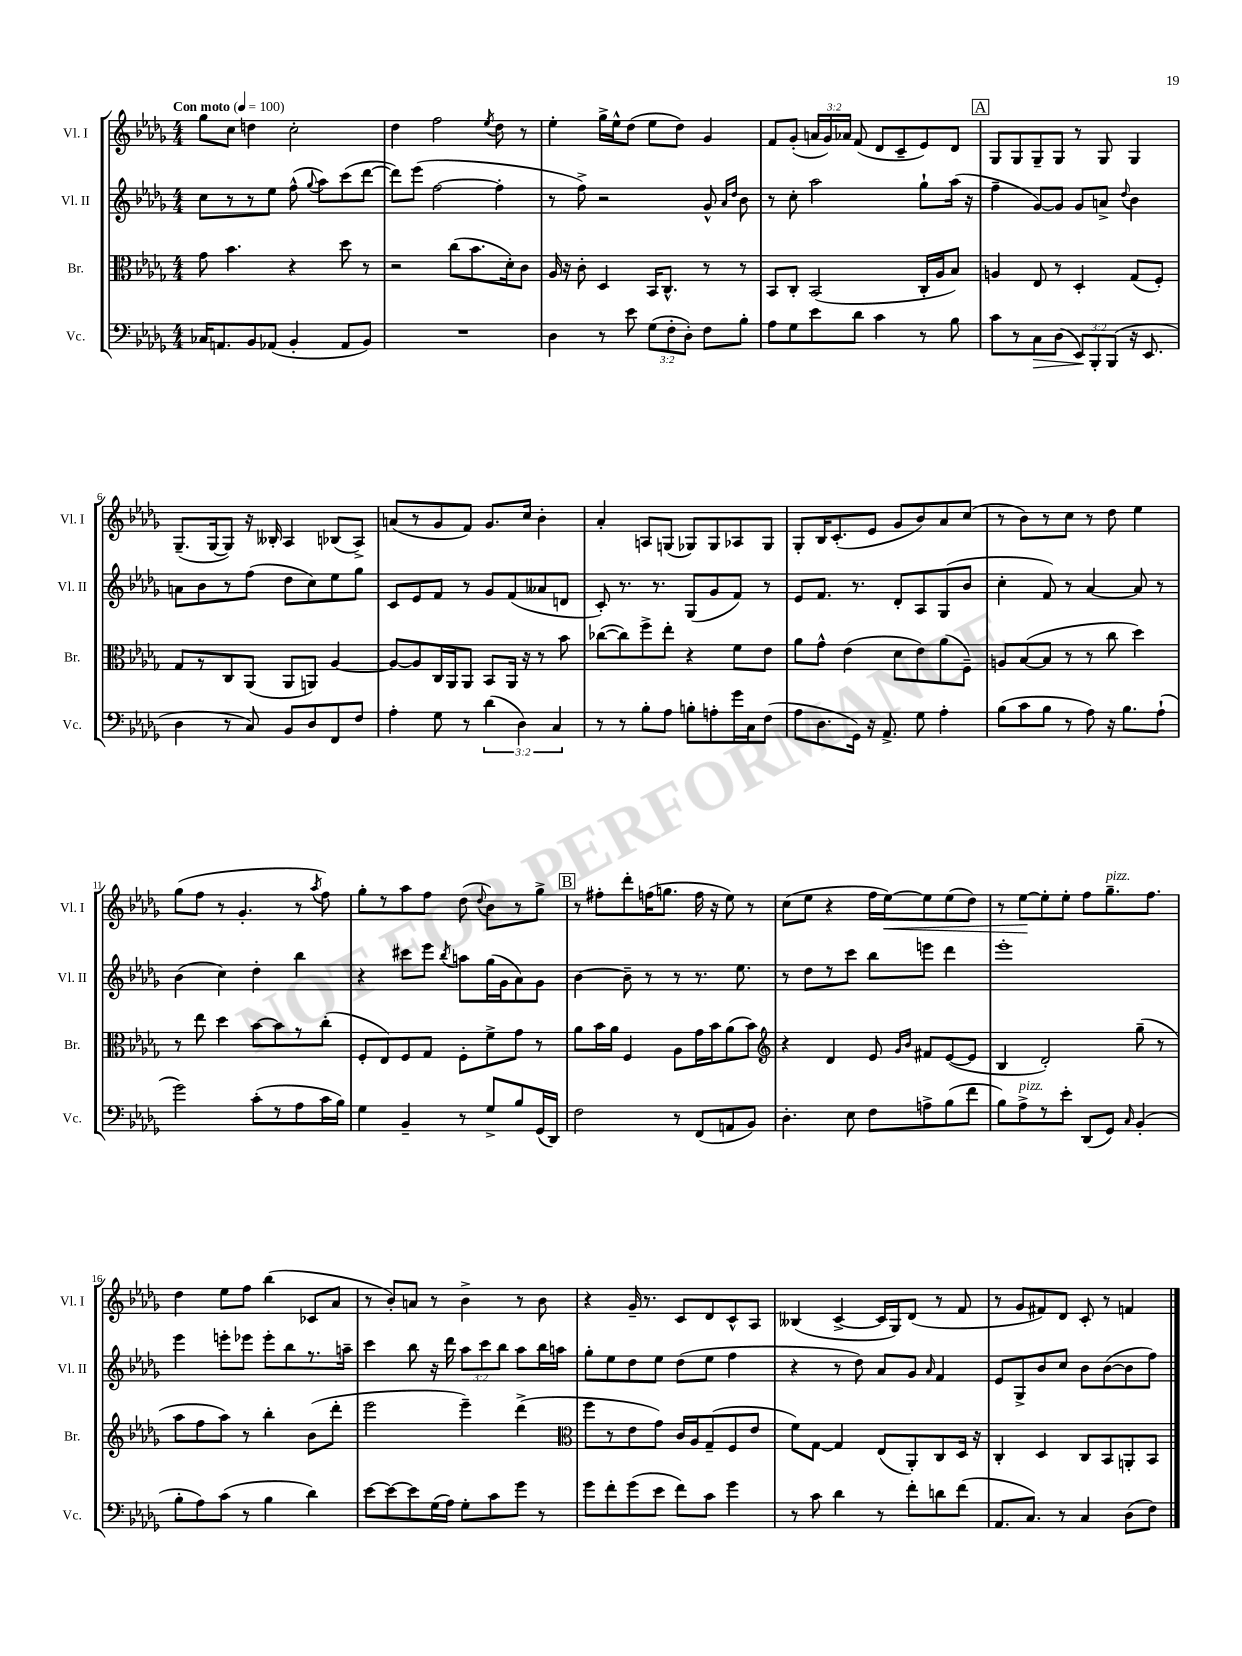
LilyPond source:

<<
\new StaffGroup <<
\new Staff = "s0" \with { instrumentName = "Vl. I" shortInstrumentName = "Vl. I" } {
    \clef treble \key des \major \numericTimeSignature \time 4/4 \override Staff.TupletNumber.text = #tuplet-number::calc-fraction-text \tempo "Con moto" 4 = 100
    \autoBeamOff ges''8[ c''8] d''4 c''2-. |
    des''4 f''2 \acciaccatura { ees''8 } des''8 r8 |
    ees''4-. ges''16[-> ees''16-^ des''8]( ees''8[ des''8]) ges'4 |
    f'8[ ges'8]-.( \tuplet 3/2 { a'16[ ges'16) aes'16] } f'8( des'8[ c'8-- ees'8) des'8] |
    \mark \markup { \box "A" } ges8[ ges8 ges8-- ges8] r8 ges8 ges4 |
    ges8.[--( ges16~ ges8]) r16 beses16-. aes4 bes8[( aes8]->) |
    a'8[( r8 ges'8 f'8]) ges'8.[ c''16] bes'4-. |
    aes'4-. a8[ g8]( ges8[) ges8 aes8 ges8] |
    ges8[-. bes16 c'8.-.( ees'8] ges'8[ bes'8) aes'8 c''8]( |
    r8 bes'8[) r8 c''8] r8 des''8 ees''4 |
    ges''8[( f''8] r8 ges'4.-. r8 \acciaccatura { aes''8 } f''8) |
    ges''8[-. r8 aes''8 f''8] des''8( \appoggiatura { des''8 } bes'8[) r8 ges''8]-> |
    \mark \markup { \box "B" } r8 fis''8[-. des'''8-. f''16( g''8.] f''16 r16 ees''8) r8 |
    c''8[( ees''8] r4 f''16[ ees''16~\<) ees''8 ees''8( des''8]) |
    r8 ees''8[~\! ees''8-. ees''8]-. f''8[ ges''8.--^\markup { \italic "pizz." } f''8.] |
    des''4 ees''8[ f''8] bes''4( ces'8[ aes'8] |
    r8 bes'8[-.) a'8] r8 bes'4-> r8 bes'8 |
    r4 ges'16-- r8. c'8[ des'8 c'8-^ aes8] |
    beses4( c'4~-> c'16[ ges16) des'8]( r8 f'8 |
    r8 ges'8[ fis'8) des'8] c'8-. r8 f'4 \bar "|." |
}
\new Staff = "s1" \with { instrumentName = "Vl. II" shortInstrumentName = "Vl. II" } {
    \clef treble \key des \major \numericTimeSignature \time 4/4 \override Staff.TupletNumber.text = #tuplet-number::calc-fraction-text
    \autoBeamOff c''8[ r8 r8 ees''8] f''8-^( \appoggiatura { ges''8 } aes''8[) c'''8( des'''8]~ |
    des'''8[) ees'''8]( f''2~ f''4-. |
    r8 f''8->) r2 ges'8-^ \grace { aes'16[ des''16] } bes'8 |
    r8 c''8-. aes''2 ges''8[-! aes''16]( r16 |
    \mark \markup { \box "A" } f''4-- ges'8[~) ges'8] ges'8[ a'8]-> \appoggiatura { des''8 } bes'4 |
    a'8[ bes'8 r8 f''8]( des''8[ c''8) ees''8 ges''8] |
    c'8[ ees'8 f'8] r8 ges'8[ f'8( aeses'8 d'8] |
    c'8-.) r8. r8. ges8[( ges'8 f'8]) r8 |
    ees'8[ f'8.] r8. des'8[-. aes8 ges8( bes'8] |
    c''4-. f'8) r8 aes'4~ aes'8 r8 |
    bes'4( c''4) des''4-. bes''4 |
    r4 cis'''8[ ees'''8] \acciaccatura { bes''8 } a''8[ ges''16( ges'16 aes'8) ges'8] |
    \mark \markup { \box "B" } bes'4~ bes'8-- r8 r8 r8. ees''8. |
    r8 des''8[ r8 c'''8] bes''8[ e'''8] des'''4 |
    ees'''1-. |
    ees'''4 e'''8[-. ees'''8] ees'''8[-. bes''8 r8. a''16]-- |
    c'''4 bes''8 r16 des'''16 \tuplet 3/2 { aes''8[ c'''8 bes''8] } aes''8[ bes''16 a''16] |
    ges''8[-. ees''8 des''8 ees''8] des''8[( ees''8] f''4 |
    r4 r8 des''8) aes'8[ ges'8] \grace { aes'16 } f'4 |
    ees'8[ ges8-> bes'8 c''8] bes'8[ bes'8~( bes'8 f''8]) \bar "|." |
}
\new Staff = "s2" \with { instrumentName = "Br." shortInstrumentName = "Br." } {
    \clef alto \key des \major \numericTimeSignature \time 4/4
    \autoBeamOff ges'8 bes'4. r4 des''8 r8 |
    r2 c''8[( bes'8. des'16-.) c'8] |
    aes16 r16 c'8-. des4 bes,16[ c8.]-^ r8 r8 |
    bes,8[ c8]-. bes,2( c16[-. aes16 bes8]) |
    \mark \markup { \box "A" } a4 ees8 r8 des4-. ges8[( f8]-.) |
    ges8[ r8 c8 aes,8]( aes,8[ a,8]) aes4~ |
    aes8[~ aes8 c16 aes,16 aes,8] bes,8[ aes,16] r16 r8 bes'8 |
    ces''8[~( ces''8) f''8-> ees''8]-. r4 f'8[ ees'8] |
    aes'8[ ges'8]-^ ees'4( des'8[ ees'8) aes'8( f8]--) |
    a8[ bes8~( bes8] r8 r8 c''8 des''4) |
    r8 ees''8 des''4 bes'8[~ bes'8 r8 c''8]-.( |
    f8[-. ees8) f8 ges8] f8[-. f'8-> ges'8] r8 |
    \mark \markup { \box "B" } aes'8[ bes'16 aes'16] f4 aes8[ ges'16 bes'16 aes'8( bes'8]) |
    \clef treble r4 des'4 ees'8 \grace { ges'16[ bes'16] } fis'8[ ees'8~( ees'8] |
    bes4 des'2-.) ges''8--( r8 |
    aes''8[ f''8 aes''8]) r8 bes''4-. bes'8[( des'''8]-. |
    ees'''2 ees'''4--) des'''4->( |
    \clef alto f''8[ r8 ees'8 ges'8]) c'16[ aes16 ges8--( f8 ees'8] |
    f'8[) ges8]~ ges4 ees8[( aes,8-.) c8 des16] r16 |
    c4-. des4 c8[ bes,8 a,8-. bes,8] \bar "|." |
}
\new Staff = "s3" \with { instrumentName = "Vc." shortInstrumentName = "Vc." } {
    \clef bass \key des \major \numericTimeSignature \time 4/4 \override Staff.TupletNumber.text = #tuplet-number::calc-fraction-text
    \autoBeamOff ces16[ a,8. bes,8 aes,8]( bes,4-. aes,8[ bes,8]) |
    R1 |
    des4 r8 ees'8 \tuplet 3/2 { ges8[( f8-. des8]-.) } f8[ bes8]-. |
    aes8[ ges8 ees'8 des'8] c'4 r8 bes8 |
    \mark \markup { \box "A" } c'8[ r8 c8\> des8]( \tuplet 3/2 { ees,8[\!) bes,,8-. bes,,8]( } r16 ees,8. |
    des4 r8 c8) bes,8[ des8 f,8 f8] |
    aes4-. ges8 r8 \tuplet 3/2 { des'4( des4) c4 } |
    r8 r8 bes8[-. aes8] b8[-. a8-. ges'16 c16 f8]( |
    aes8[ des8. ges,16]) r16 aes,8.-> ges8 aes4-. |
    bes8[( c'8 bes8] r8 aes8) r16 bes8.[ aes8]-!( |
    ges'2) c'8[-.( r8 aes8 c'16 bes16]) |
    ges4 bes,4-- r8 ges8[-> bes8 ges,16( des,16]) |
    \mark \markup { \box "B" } f2 r8 f,8[( a,8 bes,8]) |
    des4.-. ees8 f8[ a8-> bes8( f'8] |
    bes8[) aes8->^\markup { \italic "pizz." } r8 ees'8]-. des,8[( ges,8]) \grace { c16 } bes,4-.( |
    bes8[-. aes8) c'8]( r8 bes4 des'4) |
    ees'8[~ ees'8~ ees'8 ges16( aes16]) ges8[-. c'8 ges'8] r8 |
    ges'8[ f'8-. ges'8( ees'8] f'8[) c'8] ges'4 |
    r8 c'8 des'4 r8 f'8[-. d'8 f'8]( |
    aes,8.[ c8.]) r8 c4 des8[( f8]) \bar "|." |
}
>>
>>
